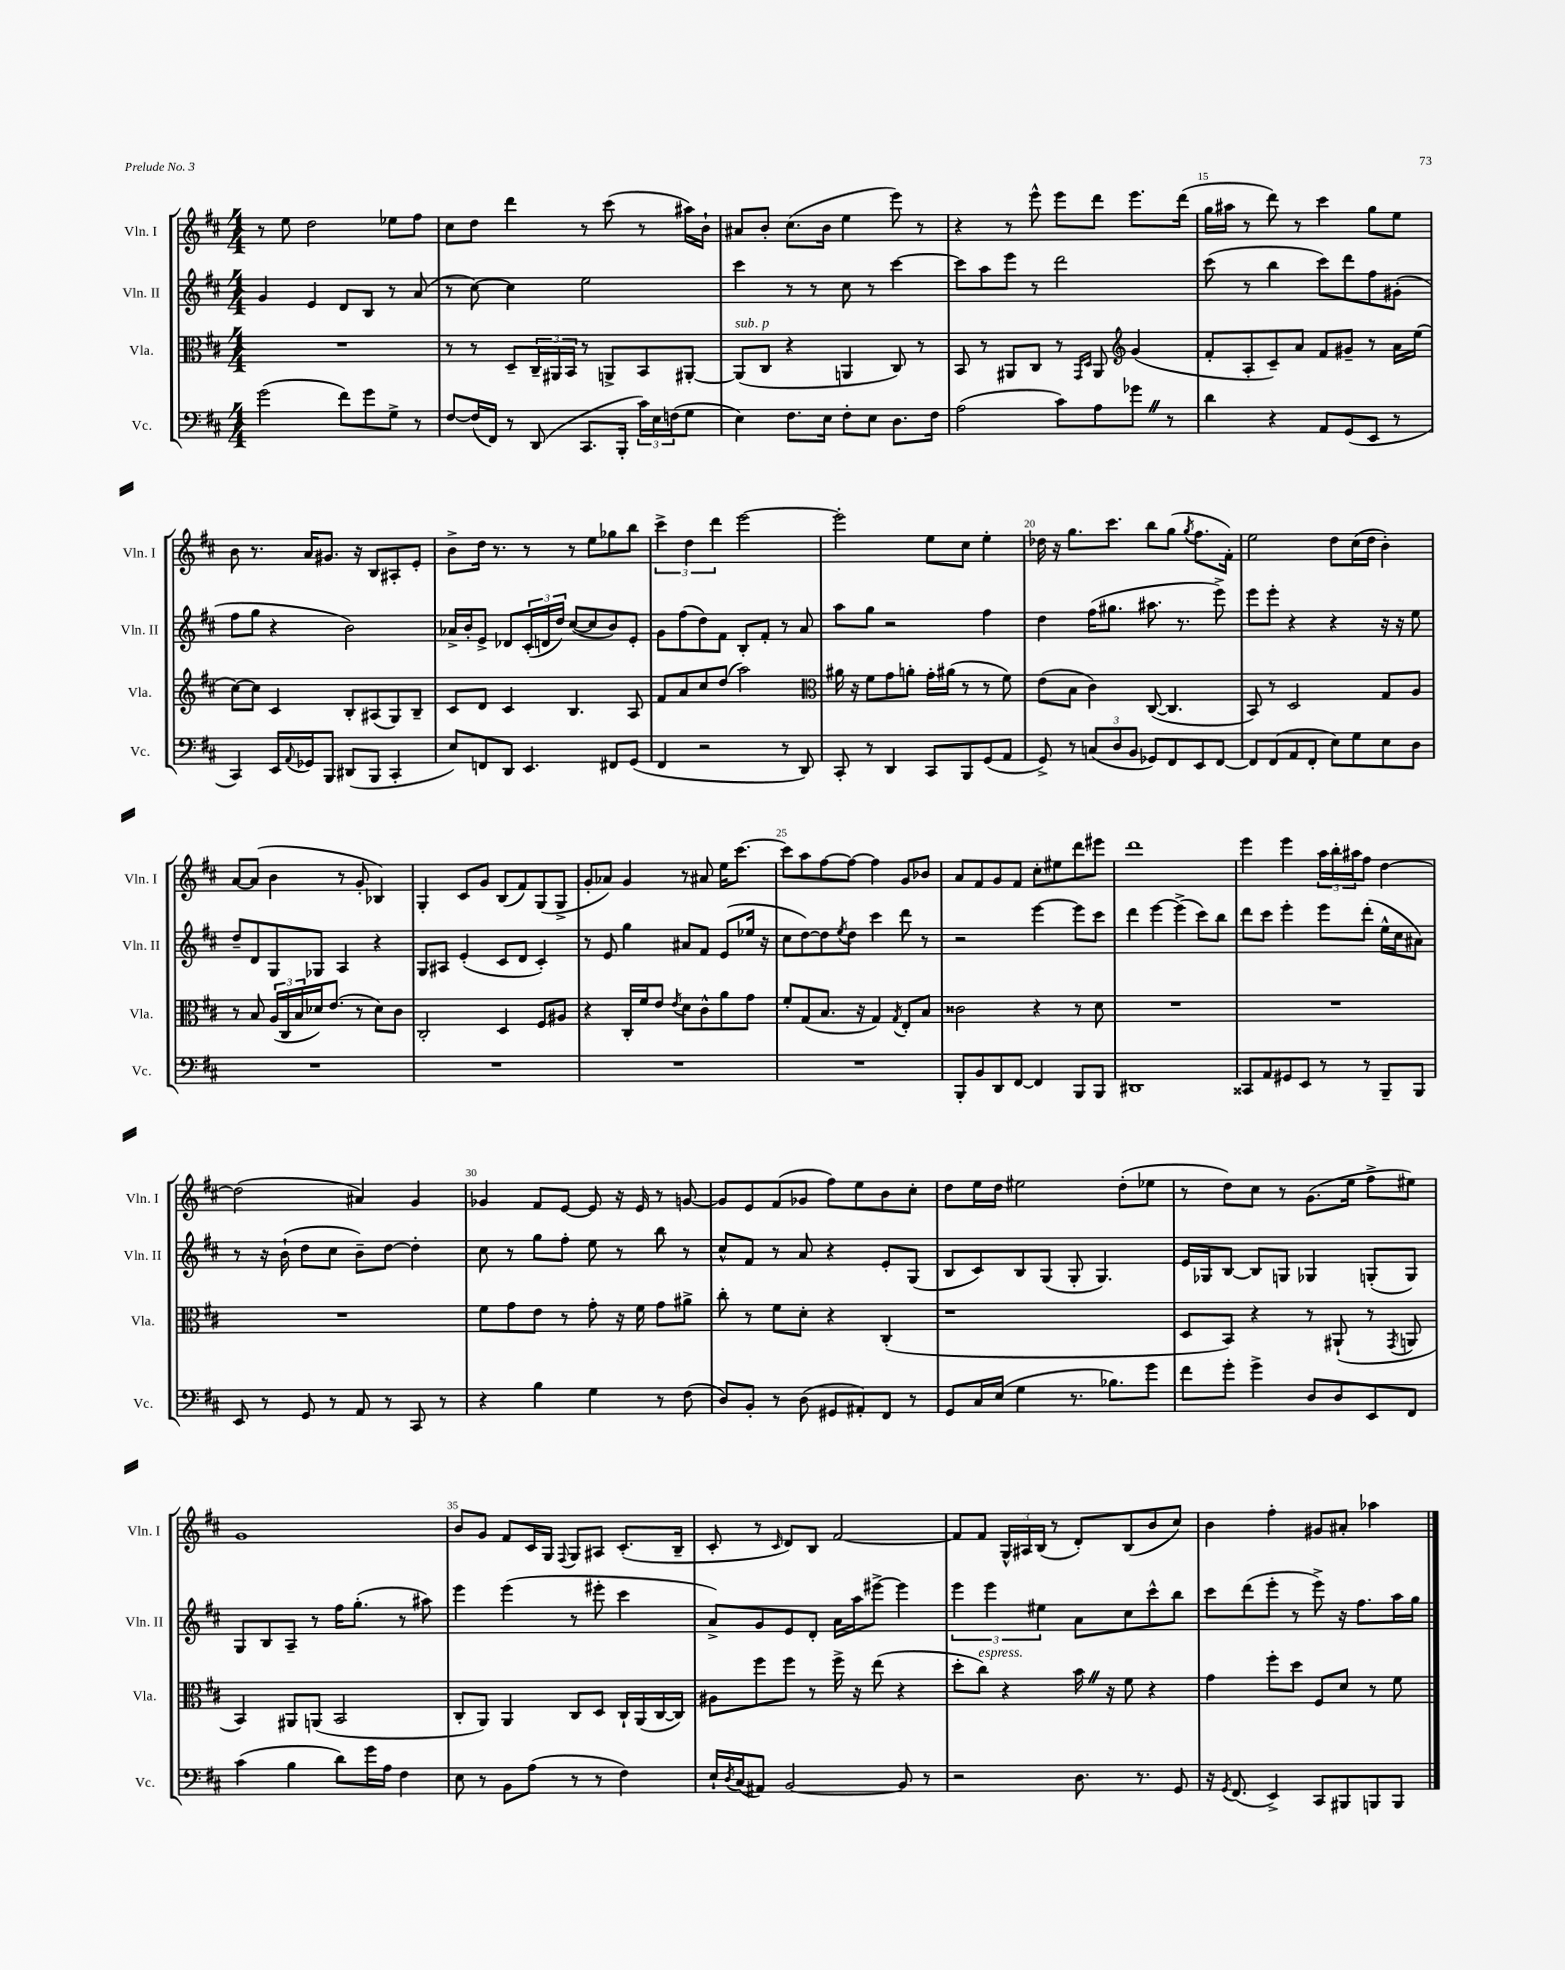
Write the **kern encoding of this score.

**kern	**kern	**kern	**kern
*part4	*part3	*part2	*part1
*staff4	*staff3	*staff2	*staff1
*I"Vc.	*I"Vla.	*I"Vln. II	*I"Vln. I
*I'Vc.	*I'Vla.	*I'Vln. II	*I'Vln. I
*clefF4	*clefC3	*clefG2	*clefG2
*k[f#c#]	*k[f#c#]	*k[f#c#]	*k[f#c#]
*M4/4	*M4/4	*M4/4	*M4/4
=11	=11	=11	=11
(2g\	1r	4g/	8r
.	.	.	8ee\
.	.	4e/	2dd\
8f#\L)	.	8d/L	.
8g\	.	8B/J	.
8G^\J	.	8r	8ee-X\L
8r	.	(8a/	8ff#\J
=12	=12	=12	=12
[8F#/L	8r	8r	8cc#\L
(16F#/L]	8r	[8cc#\)	8dd\J
16FF#/JJ)	.	.	.
8r	8D~/L	4cc#\]	4ddd\
(8DD/	24C#~/L	.	.
.	24AA#X/	.	.
.	24BB/JJ	.	.
8.CC#/L	8r	2ee\	8r
.	8AAn^/L	.	(8ccc#\
16BBB'/Jk	.	.	.
24c#\LL)	8BB/	.	8r
24E\	.	.	.
(24Fn\J	.	.	.
8G\J	[8AA#X'/J	.	16aa#X\LL)
.	.	.	16b`\JJ
=13	=13	=13	=13
!	!LO:TX:a:i:t=sub. p	!	!
4E\)	(8AA#/L]	4ccc#\	8a#X/L
.	8C#/J	.	8b'/J
8.F#\L	4r	8r	(8.cc#\L
.	.	8r	.
16E\Jk	.	.	16b\Jk
8F#'\L	4AAn/	8cc#\	4ee\
8E\J	.	8r	.
8.D\L	8C#/)	[4ccc#\	8eee\)
.	8r	.	8r
16F#\Jk	.	.	.
=14	=14	=14	=14
(2A\	8BB/	8ccc#\L]	4r
.	8r	8aa\	.
.	8AA#X/L	8eee\J	8r
.	8C#/J	8r	8eee^^\
8c#\L)	8r	2ddd\	8eee\L
.	16qqGG/LL	.	.
.	16qqD/JJ	.	.
8A\	8AA#/	.	8ddd\J
*	*clefG2	*	*
8g-XZ\J	(4g/	.	8.eee\L
8r	.	.	.
.	.	.	(16ddd\Jk
=15	=15	=15	=15
4d\	8f#'/L	(8ccc#\	16gg\LL
.	.	.	16aa#X\JJ
.	8A'/	8r	8r
4r	8c#~/)	4bb\	8ddd\)
.	8a/J	.	8r
8AA/L	8f#/L	8ccc#\L)	4ccc#\
(8GG/	8g#X~/J	8ddd\	.
8EE/J	8r	8ff#\	8gg\L
8r	16a\LL	(8g#X'\J	8ee\J
.	(16ee\JJ	.	.
!!LO:LB:g=z
=16	=16	=16	=16
4CC#/)	[8cc#\L)	8ff#\L	8b\
.	8cc#\J]	8gg\J	8.r
16EE/LL	4c#/	4r	.
8qqAA/	.	.	.
16GG-X/J	.	.	16a/KL
8BBB/J	.	.	8.g#X/J
(8DD#X/L	8B'/L	2b\)	.
.	.	.	16r
8BBB/J	(8A#X/	.	8B/L
4CC#'/	8G/)	.	8A#X'/
.	8B~/J	.	8e'/J
=17	=17	=17	=17
8E/L)	8c#/L	16a-X^/LL	8b^\L
.	.	16b'/J	.
8FFn/	8d/J	8e^/J	16dd\Jk
.	.	.	8.r
8DD/J	4c#/	8d-X/L	.
4.EE/	.	(24c#'/L	8r
.	.	24dn/	.
.	.	24dd/JJ)	.
.	4.B/	([8cc#/L	8r
.	.	8cc#/]	8ee\L
8FF#X/L	.	8b/)	8gg-X\
(8GG/J	8A/	8e'/J	8bb\J
=18	=18	=18	=18
4FF#/	8f#/L	8g\L	6ccc#^\
.	8a/	(8ff#\	.
.	.	.	6dd\
2r	8cc#/	8dd\)	.
.	.	.	6ddd\
.	(8dd/J	8f#\J	.
.	2aa\)	8B'/L	[2eee\
.	.	8f#'/J	.
8r	.	8r	.
8DD/)	.	8a/	.
=19	=19	=19	=19
*	*clefC3	*	*
8CC#'/	16a#X\	8aa\L	2eee'\]
.	16r	.	.
8r	8f#\L	8gg\J	.
4DD/	8g\	2r	.
.	8an'\J	.	.
8CC#/L	16g'\LL	.	8ee\L
.	(16a#X\JJ	.	.
8BBB/	8r	.	8cc#\J
(8GG/	8r	4ff#\	4ee'\
8AA/J	8f#\)	.	.
=20	=20	=20	=20
8GG^/)	(8e\L	4dd\	16dd-X\
.	.	.	16r
8r	8B\J	.	8.gg\L
(12Cn/L	4c#\)	(16ff#\KL	.
.	.	8.gg#X\J	8.ccc#\J
12D/	.	.	.
12BB/J	.	.	.
8GG-X/L)	([8C#/	8.aa#X\	8bb\L
8FF#/	4.C#/]	.	(8gg\J
.	.	8.r	.
.	.	.	8qgg/
8EE/	.	.	8.ff#\L
[8FF#/J	.	8eee^\)	.
.	.	.	16f#'\Jk)
=21	=21	=21	=21
8FF#/L]	8BB/)	8eee\L	2ee\
(8FF#/	8r	8eee'\J	.
8AA/	2D/	4r	.
8FF#'/J	.	.	.
8E\L)	.	4r	8dd\L
8G\	.	.	(16cc#\L
.	.	.	16dd\JJ
8E\	8G/L	16r	4b'\)
.	.	16r	.
8D\J	8A/J	8ee\	.
!!LO:LB:g=z
=22	=22	=22	=22
1r	8r	8dd~/L	[8a/L
.	8B/	8d/	(8a/J]
.	(24A/LL	8G/	4b\
.	24C#/	.	.
.	24B/	.	.
.	16d-X/J)	8G-X/J	.
.	(8.e/J	.	.
.	.	4A/	8r
.	8r	.	8g'/
.	8d-\L)	4r	4B-X/)
.	8c#\J	.	.
=23	=23	=23	=23
1r	2C#'/	8G/L	4G'/
.	.	8A#X/J	.
.	.	(4e'/	8c#/L
.	.	.	8g/J
.	4D/	8c#/L	(8B/L
.	.	8d/J	8f#/)
.	8F#/L	4c#'/)	(8G/
.	8A#X/J	.	8G^/J
=24	=24	=24	=24
1r	4r	8r	8g'/L
.	.	8e/	8a-X/J)
.	16C#'/LL	4gg\	4g/
.	16f#/J	.	.
.	8e/J	.	.
.	8qe/	.	.
.	8d\L	8a#X/L	8r
.	8c#^^\	8f#/J	8a#X/
.	8a\	(8e/L	16ee\KL
.	.	.	[8.ccc#\J
.	8g\J	16ee-X/Jk	.
.	.	16r	.
=25	=25	=25	=25
1r	8f#'/L	8cc#\L	8ccc#\L]
.	(8G/	[8dd\)	8aa\
.	8.B/J	8dd\]	[8ff#\
.	.	8qee/	.
.	.	8dd\J	8ff#\J_
.	16r	.	.
.	4G/)	4ccc#\	4ff#\]
.	8qG/	.	.
.	8E'/L	8ddd\	8g/L
.	8B/J	8r	8b-X/J
=26	=26	=26	=26
8BBB'/L	2c##X\	2r	8a/L
8BB/	.	.	8f#/
8DD/	.	.	8g/
[8FF#/J	.	.	8f#/J
4FF#/]	4r	[4eee\	8cc#'\L
.	.	.	8ee#X\
8BBB/L	8r	8eee\L]	8ddd\
8BBB/J	8d\	8ccc#\J	8eee#X\J
=27	=27	=27	=27
1DD#X	1r	4ddd\	1ddd
.	.	[4eee\	.
.	.	(4eee^\]	.
.	.	8ccc#\L)	.
.	.	8bb\J	.
=28	=28	=28	=28
8CC##X/L	1r	8ddd\L	4eee\
8AA/	.	8ccc#\J	.
8GG#X/	.	4eee'\	4eee\
8EE/J	.	.	.
8r	.	8eee\L	24aa\LL
.	.	.	24bb'\
.	.	.	24aa#X\J
8r	.	(8ddd'\J	8ff#\J
8BBB~/L	.	16ee^^\LL	[4dd\
.	.	16cc#\J	.
8BBB/J	.	8a#X\J)	.
!!LO:LB:g=z
=29	=29	=29	=29
8EE/	1r	8r	(2dd\]
8r	.	16r	.
.	.	(16b`\	.
8GG/	.	8dd\L	.
8r	.	8cc#\J	.
8AA/	.	8b~\L)	4a#X/)
8r	.	[8dd\J	.
8CC#/	.	4dd'\]	4g/
8r	.	.	.
=30	=30	=30	=30
4r	8f#\L	8cc#\	4g-X/
.	8g\	8r	.
4B\	8e\J	8gg\L	8f#/L
.	8r	8ff#'\J	[8e/J
4G\	8g'\	8ee\	8e/]
.	16r	8r	16r
.	16f#\	.	16e/
8r	8g\L	8bb\	8r
(8F#\	8a#X^\J	8r	[8gn/
=31	=31	=31	=31
8D/L)	8cc#'\	8cc#^^/L	8g/L]
8BB'/J	8r	8f#/J	8e/
8r	8f#\L	8r	(8f#/
(8D\	8d'\J	8a/	8g-X/J
8GG#X/L	4r	4r	8ff#\L)
8AA#X'/)	.	.	8ee\
8FF#/J	(4C#'/	8e'/L	8b\
8r	.	(8G/J	8cc#'\J
=32	=32	=32	=32
8GG/L	1r	8B/L	8dd\L
16C#/L	.	8c#/)	16ee\L
(16E/JJ	.	.	16dd\JJ
4G\	.	8B/	2ee#X\
.	.	(8G/J	.
8.r	.	8G'/	.
.	.	4.G/)	.
8.B-X\L)	.	.	.
.	.	.	(8dd'\L
8g\J	.	.	8ee-X\J
=33	=33	=33	=33
8f#\L	8D/L	16e/LL	8r
.	.	16G-X/J	.
8g'\J	8BB/J)	[8B/J	8dd\L)
4g^\	4r	8B/L]	8cc#\J
.	.	8Gn/J	8r
8D/L	8r	4G-X/	(8.g\L
8D/	(8AA#X`/	.	.
.	.	.	16ee\Jk
8EE/	8r	(8Gn'/L	8ff#^\L
.	8qGG/	.	.
8FF#/J	8AAn/	8G/J)	8ee#X\J)
!!LO:LB:g=z
=34	=34	=34	=34
(4c#\	4BB/)	8G/L	1g
.	.	8B/	.
4B\	8AA#X/L	8A~/J	.
.	(8AAn/J	8r	.
8d\L)	2BB/	16ff#\KL	.
.	.	(8.gg'\J	.
16g\L	.	.	.
16A\JJ	.	.	.
4F#\	.	8r	.
.	.	8aa#X\)	.
=35	=35	=35	=35
8E\	8C#'/L	4eee\	8b/L
8r	8AA/J)	.	8g/J
8BB\L	4AA/	(4eee\	8f#/L
(8A\J	.	.	16c#/L
.	.	.	16G/JJ
.	.	.	8qqF#/
8r	8C#/L	8r	8G/L
8r	8D/J	8eee#X'\	8A#X/J
4F#\)	16C#`/LL	4ccc#\	(8.c#'/L
.	(16AA/	.	.
.	[16C#/	.	.
.	16C#/JJ])	.	16B~/Jk
=36	=36	=36	=36
16E`/LL	8A#X\L	8a^/L)	8c#'/
8qD/	.	.	.
(16C#/J	.	.	.
8AA#X/J)	8ff#\	8g/	8r
.	.	.	16qqc#/
[2BB/	8ff#\J	8e/	8d/L)
.	8r	8d'/J	8B/J
.	16ff#^\	16a\LL	[2f#/
.	16r	16aa\J	.
.	(8ee\	[8eee#X^\J	.
8BB/]	4r	4eee#\]	.
8r	.	.	.
=37	=37	=37	=37
2r	8dd'\L	6eee\	8f#/L]
!	!LO:TX:a:i:t=espress.	!	!
.	8cc#\J)	.	8f#/J
.	.	6eee\	.
.	4r	.	24G^^/LL
.	.	.	24A#X/
.	.	6ee#X\	(24B/JJ
.	.	.	8r
8.D\	16bZ\	8a\L	8d'/L)
.	16r	.	.
.	8f#\	8cc#\	(8B/
8.r	.	.	.
.	4r	8ccc#^^\	8b/
8GG/	.	8bb\J	8cc#/J)
=38	=38	=38	=38
16r	4g\	8ccc#\L	4b\
8qGG/	.	.	.
(8.FF#/	.	.	.
.	.	(8ddd\	.
4EE^/)	8ff#'\L	8eee'\J	4ff#'\
.	8dd\J	8r	.
8CC#/L	8F#/L	8eee^\)	8g#X/L
8BBB#X/	8d/J	16r	8a#X'/J
.	.	8.ff#\L	.
8BBBn/	8r	.	4aa-X\
8BBB/J	8f#\	16aa\L	.
.	.	16gg\JJ	.
==	==	==	==
*-	*-	*-	*-
